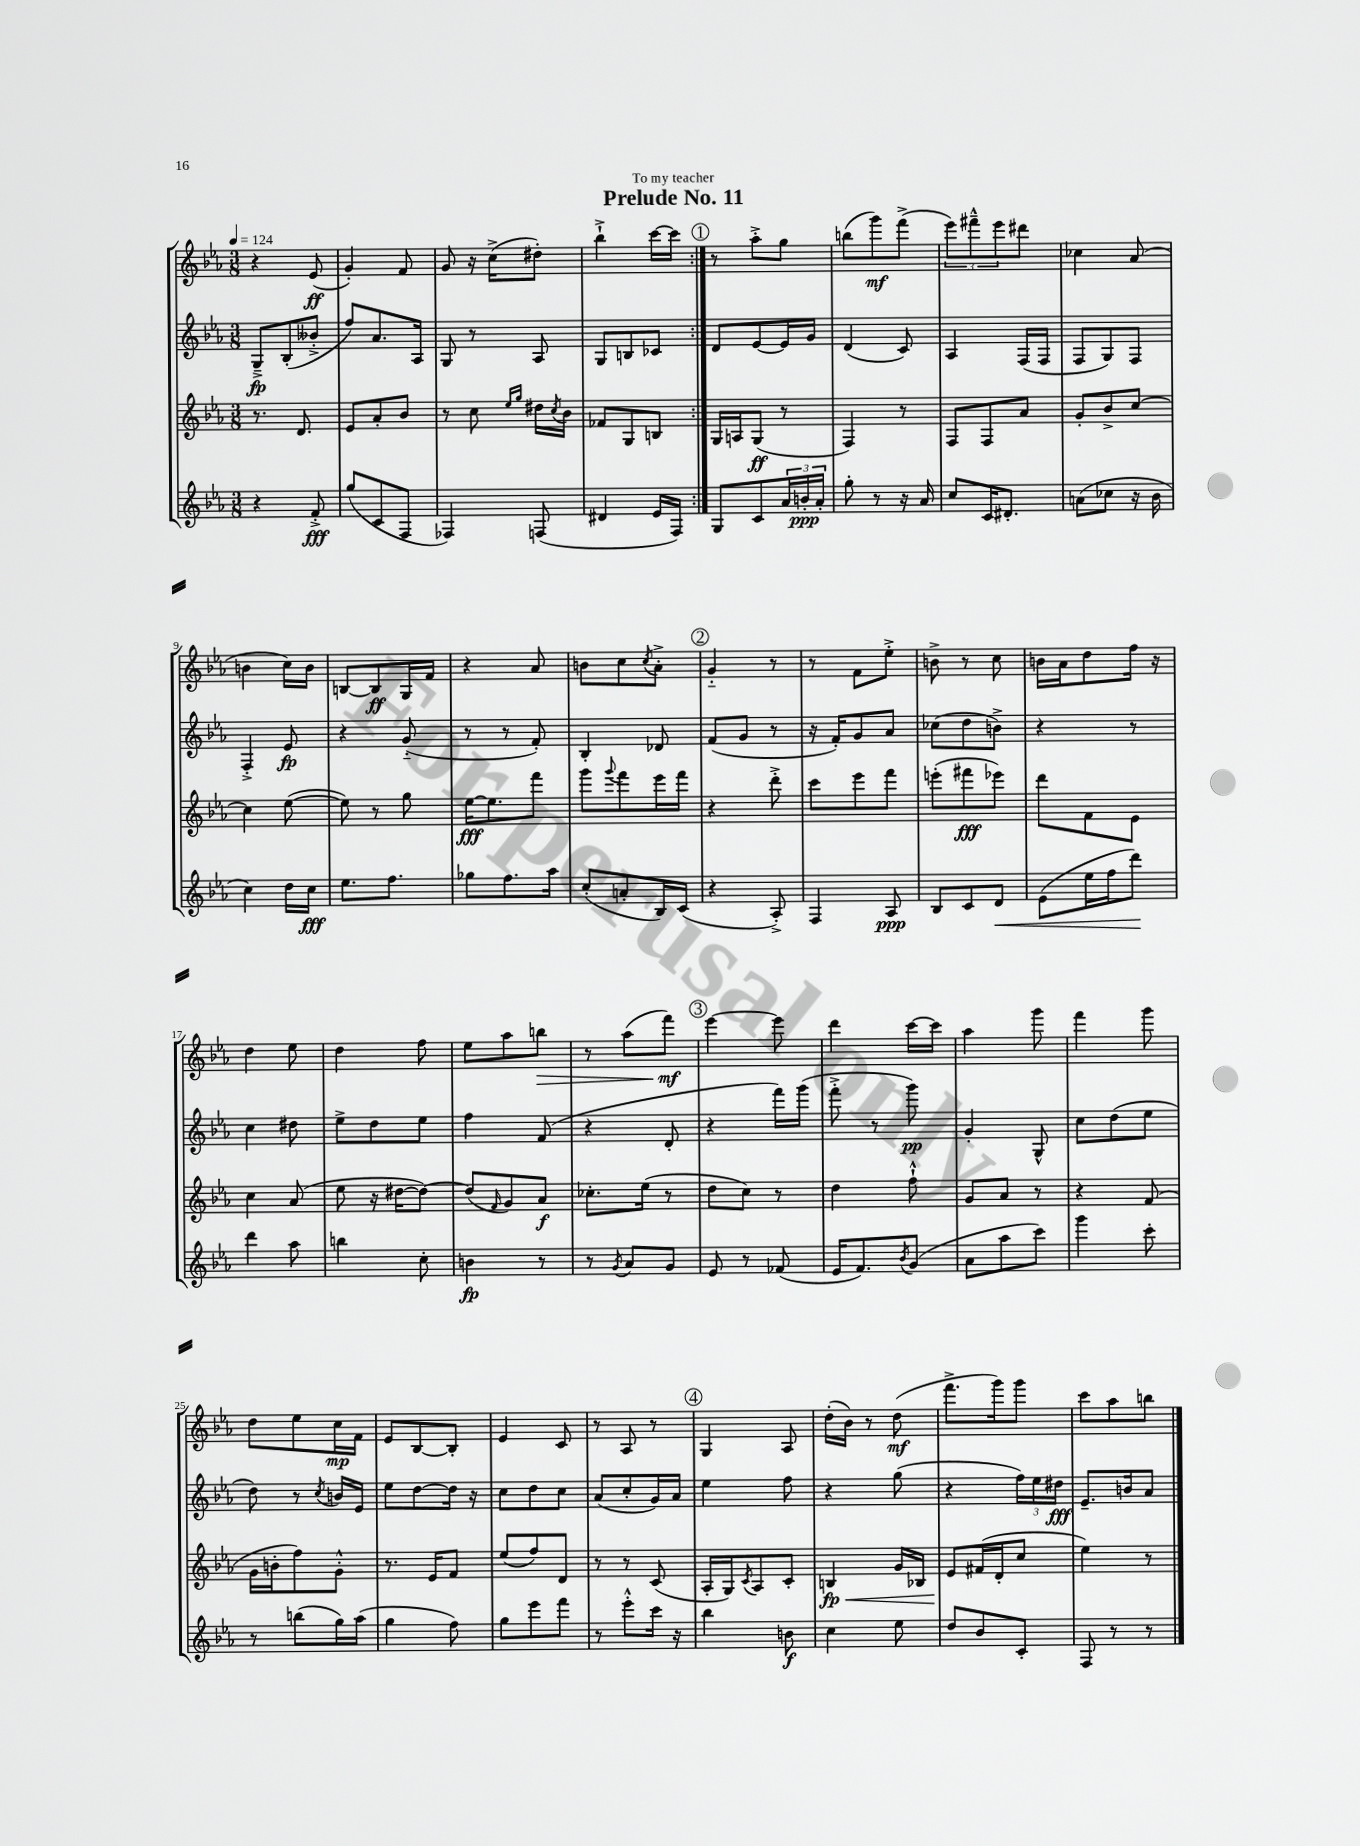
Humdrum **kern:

**kern	**dynam	**kern	**dynam	**kern	**dynam	**kern	**dynam
*part4	*part4	*part3	*part3	*part2	*part2	*part1	*part1
*staff4	*staff4	*staff3	*staff3	*staff2	*staff2	*staff1	*staff1
*clefG2	*	*clefG2	*	*clefG2	*	*clefG2	*
*k[b-e-a-]	*	*k[b-e-a-]	*	*k[b-e-a-]	*	*k[b-e-a-]	*
*M3/8	*	*M3/8	*	*M3/8	*	*M3/8	*
*MM124	*	*MM124	*	*MM124	*	*MM124	*
=1	=1	=1	=1	=1	=1	=1	=1
4r	.	8.r	.	8G~^/L	fp	4r	.
.	.	.	.	(8B-'/	.	.	.
.	.	8.d/	.	.	.	.	.
8f'^/	fff	.	.	8b--X'^/J	.	(8e-/	ff
=2	=2	=2	=2	=2	=2	=2	=2
(8gg/L	.	8e-/L	.	8ff/L)	.	4g'/)	.
8c/	.	8a-'/	.	8.a-/	.	.	.
8F/J	.	8b-/J	.	.	.	8f/	.
.	.	.	.	16A-/Jk	.	.	.
=3	=3	=3	=3	=3	=3	=3	=3
4F-X/)	.	8r	.	8G/	.	8g/	.
.	.	8cc\	.	8r	.	16r	.
.	.	.	.	.	.	(16cc^\KL	.
.	.	16qqee-/LL	.	.	.	.	.
.	.	16qqgg/JJ	.	.	.	.	.
(8Fn/	.	16dd#X\LL	.	8A-/	.	8dd#X'\J)	.
.	.	8qcc/	.	.	.	.	.
.	.	16b-\JJ	.	.	.	.	.
=4	=4	=4	=4	=4	=4	=4	=4
4d#X/	.	8f-X/L	.	8G/L	.	4bb-`^\	.
.	.	8G/	.	8Bn/	.	.	.
16e-/LL	.	8Bn/J	.	8c-X/J	.	[16ccc\LL	.
16F/JJ)	.	.	.	.	.	16ccc\JJ]	.
!!LO:REH:place=s1:t=1
=5:|!	=5:|!	=5:|!	=5:|!	=5:|!	=5:|!	=5:|!	=5:|!
8G/L	.	16G/LL	.	8d/L	.	8r	.
.	.	16An/J	.	.	.	.	.
8c/	.	(8G/J	ff	[8e-/	.	8aa-'^\L	.
24a-/L	.	8r	.	16e-/L]	.	8gg\J	.
24bn'/	ppp	.	.	.	.	.	.
.	.	.	.	16g/JJ	.	.	.
24a-'/JJ	.	.	.	.	.	.	.
=6	=6	=6	=6	=6	=6	=6	=6
8gg'\	.	4F/)	.	(4d/	.	(8bbn\L	.
8r	.	.	.	.	.	8ggg\)	mf
16r	.	8r	.	8c/)	.	(8fff^\J	.
16a-/	.	.	.	.	.	.	.
=7	=7	=7	=7	=7	=7	=7	=7
8cc/L	.	8F/L	.	4A-/	.	12eee-\L)	.
.	.	.	.	.	.	12fff#X~^^\	.
16c/K	.	8F/	.	.	.	.	.
.	.	.	.	.	.	12eee-\	.
8.d#X'/J	.	.	.	.	.	.	.
.	.	8a-/J	.	(16F/LL	.	8ddd#X\J	.
.	.	.	.	16F/JJ	.	.	.
=8	=8	=8	=8	=8	=8	=8	=8
(8an\L	.	8g'/L	.	8F/L	.	4cc-X\	.
8cc-X\J	.	8b-^/	.	8G/)	.	.	.
16r	.	[8cc/J	.	8F/J	.	(8a-/	.
16b-\	.	.	.	.	.	.	.
!!LO:LB:g=z
=9	=9	=9	=9	=9	=9	=9	=9
4cc\)	.	4cc\]	.	4F'^/	.	4bn\	.
16dd\LL	.	([8ee-\	.	8e-/	fp	16cc\LL)	.
16cc\JJ	fff	.	.	.	.	16b\JJ	.
=10	=10	=10	=10	=10	=10	=10	=10
8.ee-\L	.	8ee-\])	.	4r	.	[8Bn/L	.
.	.	8r	.	.	.	8B/]	ff
8.ff\J	.	.	.	.	.	.	.
.	.	8gg\	.	(8g/	.	16G/L	.
.	.	.	.	.	.	16f/JJ	.
=11	=11	=11	=11	=11	=11	=11	=11
8gg-X\L	.	[16ee-\KL	fff	8r	.	4r	.
.	.	8.ee-\]	.	.	.	.	.
8.ff\	.	.	.	8r	.	.	.
.	.	8fff\J	.	8f'/)	.	8a-/	.
16aa-\Jk	.	.	.	.	.	.	.
=12	=12	=12	=12	=12	=12	=12	=12
(8cc'/L	.	8ggg\L	.	4B-'/	.	8bn\L	.
.	.	8qqggg/	.	.	.	.	.
8an'/	.	8fff\	.	.	.	8cc\	.
.	.	.	.	.	.	8qcc/	.
16B-/L)	.	16eee-\L	.	8d-X/	.	8a-'^\J	.
(16c/JJ	.	16fff\JJ	.	.	.	.	.
!!LO:REH:place=s1:t=2
=13	=13	=13	=13	=13	=13	=13	=13
4r	.	4r	.	(8f/L	.	4g/	.
.	.	.	.	8g/J	.	.	.
8A-'^/)	.	8ddd'^\	.	8r	.	8r	.
=14	=14	=14	=14	=14	=14	=14	=14
4F/	.	8ccc\L	.	16r	.	8r	.
.	.	.	.	16f'/KL)	.	.	.
.	.	8eee-\	.	8g/	.	8f\L	.
8A-/	ppp	8fff\J	.	8a-/J	.	8ee-'^\J	.
=15	=15	=15	=15	=15	=15	=15	=15
8B-/L	.	(8eeen'\L	.	(8cc-X\L	.	8bn^\	.
8c/	.	8fff#X\	fff	8dd\	.	8r	.
!	!LO:HP:b	!	!	!	!	!	!
8d/J	<	8eee-X\J)	.	8bn^\J)	.	8cc\	.
=16	=16	=16	=16	=16	=16	=16	=16
(8e-\L	.	8ddd\L	.	4r	.	16bn\LL	.
.	.	.	.	.	.	16a-\J	.
16ee-\L	.	8f\	.	.	.	8dd\	.
16ff\J	.	.	.	.	.	.	.
8ddd\J)	.	8e-\J	.	8r	.	16ff\Jk	.
.	.	.	.	.	.	16r	.
.	[	.	.	.	.	.	.
!!LO:LB:g=z
=17	=17	=17	=17	=17	=17	=17	=17
4ddd\	.	4cc\	.	4cc\	.	4dd\	.
8aa-\	.	(8a-/	.	8dd#X\	.	8ee-\	.
=18	=18	=18	=18	=18	=18	=18	=18
4bbn\	.	8ee-\	.	8ee-^\L	.	4dd\	.
.	.	16r	.	8dd\	.	.	.
.	.	[16dd#X\KL	.	.	.	.	.
8cc'\	.	8dd#\J_)	.	8ee-\J	.	8ff\	.
=19	=19	=19	=19	=19	=19	=19	=19
4bn\	fp	(8dd#/L]	.	4ff\	.	8ee-\L	.
.	.	16qqf/	.	.	.	.	.
.	.	8g/)	.	.	.	8aa-\	.
!	!	!	!	!	!	!	!LO:HP:b
8r	.	8a-/J	f	(8f/	.	8bbn\J	>
=20	=20	=20	=20	=20	=20	=20	=20
8r	.	8.cc-X'\L	.	4r	.	8r	.
8qg/	.	.	.	.	.	.	.
8a-/L	.	.	.	.	.	(8aa-\L	.
.	.	(16ee-\Jk	.	.	.	.	.
8g/J	.	8r	.	8d'/	.	8fff\J)	mf
.	.	.	.	.	.	.	]
!!LO:REH:place=s1:t=3
=21	=21	=21	=21	=21	=21	=21	=21
8e-/	.	8dd\L	.	4r	.	[4eee-\	.
8r	.	8cc\J)	.	.	.	.	.
(8f-X/	.	8r	.	16fff\LL)	.	8eee-\]	.
.	.	.	.	(16ggg\JJ	.	.	.
=22	=22	=22	=22	=22	=22	=22	=22
16e-/KL	.	4dd\	.	8fff'^\	.	4ddd\	.
8.f/)	.	.	.	.	.	.	.
.	.	.	.	8r	.	.	.
8qb-/	.	.	.	.	.	.	.
(8g/J	.	8ff`^^\	.	8ggg\)	pp	[16ccc\LL	.
.	.	.	.	.	.	16ccc\JJ]	.
=23	=23	=23	=23	=23	=23	=23	=23
8a-\L	.	8g/L	.	4g'/	.	4aa-\	.
8aa-\	.	8a-/J	.	.	.	.	.
8ccc\J)	.	8r	.	8G^^/	.	8ggg\	.
=24	=24	=24	=24	=24	=24	=24	=24
4ggg\	.	4r	.	8cc\L	.	4fff\	.
.	.	.	.	(8dd\	.	.	.
8ccc'\	.	(8f/	.	8ee-\J	.	8ggg\	.
!!LO:LB:g=z
=25	=25	=25	=25	=25	=25	=25	=25
8r	.	16g\LL	.	8dd\)	.	8dd\L	.
.	.	16bn'\J	.	.	.	.	.
(8bbn\L	.	8ff\)	.	8r	.	8ee-\	.
.	.	.	.	8qcc/	.	.	.
16gg\L)	.	8g'^^\J	.	16bn/LL	.	16cc\L	mp
(16aa-\JJ	.	.	.	16e-/JJ	.	16f\JJ	.
=26	=26	=26	=26	=26	=26	=26	=26
4gg\	.	8.r	.	8ee-\L	.	8e-/L	.
.	.	.	.	[8dd\	.	[8B-/	.
.	.	16e-/KL	.	.	.	.	.
8ff\)	.	8f/J	.	16dd\Jk]	.	8B-'/J]	.
.	.	.	.	16r	.	.	.
=27	=27	=27	=27	=27	=27	=27	=27
8gg\L	.	(8ee-/L	.	8cc\L	.	4e-/	.
8eee-\	.	8ff/)	.	8dd\	.	.	.
8fff\J	.	8d/J	.	8cc\J	.	8c/	.
=28	=28	=28	=28	=28	=28	=28	=28
8r	.	8r	.	(8a-/L	.	8r	.
8eee-'^^\L	.	8r	.	8cc'/	.	8A-/	.
16ccc\Jk	.	(8c/	.	16g/L)	.	8r	.
16r	.	.	.	16a-/JJ	.	.	.
!!LO:REH:place=s1:t=4
=29	=29	=29	=29	=29	=29	=29	=29
4bb-\	.	16A-'/LL	.	4ee-\	.	4G/	.
.	.	16G/J)	.	.	.	.	.
.	.	8qc/	.	.	.	.	.
.	.	8A-/	.	.	.	.	.
8bn\	f	8c'/J	.	8ff\	.	8A-/	.
=30	=30	=30	=30	=30	=30	=30	=30
!	!	!	!LO:HP:b	!	!	!	!
4cc\	.	4Bn/	< fp	4r	.	(16dd'\LL	.
.	.	.	.	.	.	16b-\JJ)	.
.	.	.	.	.	.	8r	.
8ee-\	.	16g/LL	.	(8gg\	.	(8dd\	mf
.	.	16B-X/JJ	.	.	.	.	.
=31	=31	=31	=31	=31	=31	=31	=31
8dd/L	.	8e-/L	.	4r	.	8.fff^\L	.
8b-/	.	(16f#X/L	[	.	.	.	.
.	.	16d'/J	.	.	.	16ggg\k)	.
8c'/J	.	8cc/J	.	24ff\LL)	.	8ggg\J	.
.	.	.	.	24ee-\	.	.	.
.	.	.	.	24dd#X\JJ	fff	.	.
=32	=32	=32	=32	=32	=32	=32	=32
8F/	.	4ee-\)	.	8.e-~/L	.	8ccc\L	.
8r	.	.	.	.	.	8aa-\	.
.	.	.	.	16bn/k	.	.	.
8r	.	8r	.	8a-/J	.	8bbn\J	.
==	==	==	==	==	==	==	==
*-	*-	*-	*-	*-	*-	*-	*-
